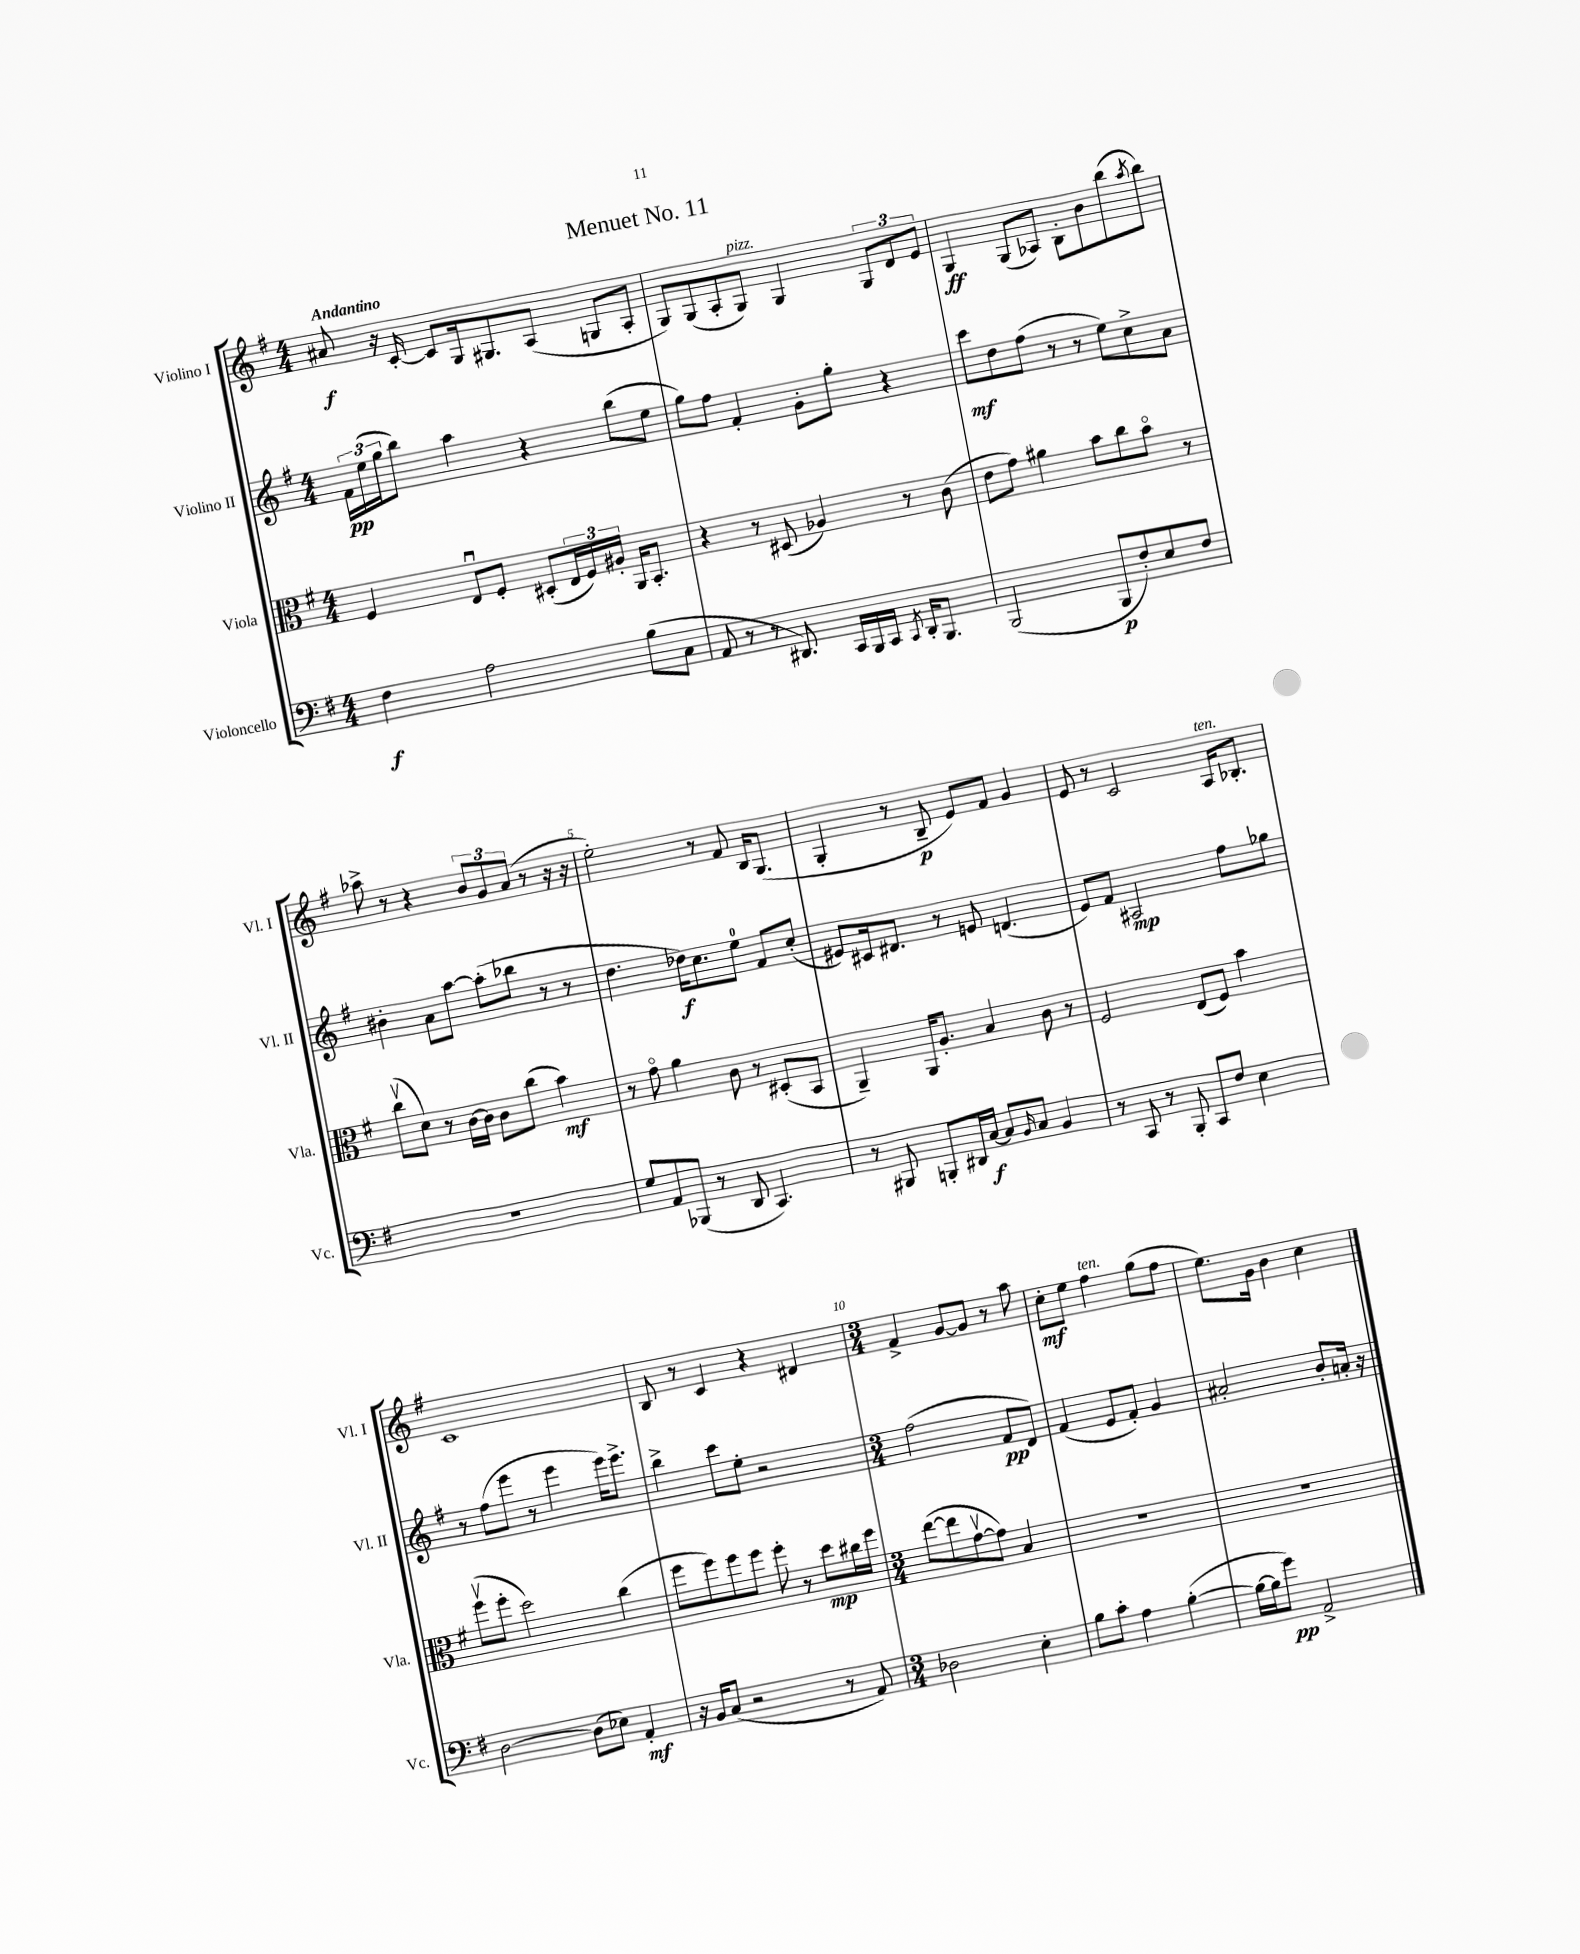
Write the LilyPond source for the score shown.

\header { title = "Menuet No. 11" }
<<
\new StaffGroup <<
\new Staff = "s0" \with { instrumentName = "Violino I" shortInstrumentName = "Vl. I" } {
    \clef treble \key g \major \numericTimeSignature \time 4/4 \tempo "Andantino"
    ais'8\f r16 c'16~-. c'8 g16 gis8. a8( g8 a8-. |
    g8) g8( a8-. g8^\markup { \italic "pizz." }) g4 \tuplet 3/2 { g8 d'8 e'8 } |
    g4\ff g8( aes8) b8-. b'8 b''8( \acciaccatura { a''8 } b''8) |
    aes''8-> r8 r4 \tuplet 3/2 { b'8 g'8 a'8( } r8 r16 r16 |
    e''2-.) r8 fis'8 b16 g8.( |
    g4-. r8 b8--\p e'8) fis'8 g'4 |
    e'8 r8 c'2 a16^\markup { \italic "ten." } bes8.-. |
    c'1 |
    b8 r8 c'4 r4 dis'4 |
    \numericTimeSignature \time 3/4 fis'4-> g'8~ g'8 r8 a''8 |
    c''8-.\mf e''8 fis''4^\markup { \italic "ten." } g''8( fis''8 |
    e''8.) g'16 b'4 c''4 \bar "|." |
}
\new Staff = "s1" \with { instrumentName = "Violino II" shortInstrumentName = "Vl. II" } {
    \clef treble \key g \major \numericTimeSignature \time 4/4
    \tuplet 3/2 { fis'16\pp e''16( g''16 } b''8) a''4 r4 b''8( e''8 |
    g''8) fis''8 fis'4-. g'8-. g''8-. r4 |
    c'''8\mf d''8 fis''8( r8 r8 e''8) c''8-> a'8 |
    bis'4-. a'8 a''8~ a''8-.( bes''8 r8 r8 |
    d''4. des''16\f) c''8. e''8-0 fis'8 c''8-.( |
    eis'8) cis'16 dis'8. r8 e'8 d'4.( |
    e'8) fis'8 ais2\mp fis''8 ges''8 |
    r8 fis''8( e'''8 r8 e'''4 e'''16) e'''8.-> |
    b''4-> c'''8 e''8-. r2 |
    \numericTimeSignature \time 3/4 fis''2( fis'8\pp d'8) |
    fis'4( e'8 fis'8-.) g'4 |
    ais'2-. b'8-. a'16-. r16 \bar "|." |
}
\new Staff = "s2" \with { instrumentName = "Viola" shortInstrumentName = "Vla." } {
    \clef alto \key g \major \numericTimeSignature \time 4/4
    fis4 e8\downbow fis8-. dis8-.( \tuplet 3/2 { e16 fis16) ais16-. } a,16 b,8.-. |
    r4 r8 dis8( aes4) r8 c'8( |
    e'8 g'8) ais'4 b'8 c''8 b'8\flageolet r8 |
    c''8\upbow( d'8) r8 c'16~ c'16 c'8 c''8( b'4\mf) |
    r8 g'8\flageolet a'4 c'8 r8 dis8-.( b,8 |
    a,4--) a,16 a8.-. b4 c'8 r8 |
    fis2 e8( fis8) b'4 |
    fis''8\upbow( fis''8-. d''2) c''4( |
    fis''8 fis''8) fis''8 fis''8 fis''8-. r8 d''8\mp cis''16 fis''16 |
    \numericTimeSignature \time 3/4 e''8~( e''8 g'8~\upbow g'8) b4 |
    R2. |
    R2. \bar "|." |
}
\new Staff = "s3" \with { instrumentName = "Violoncello" shortInstrumentName = "Vc." } {
    \clef bass \key g \major \numericTimeSignature \time 4/4
    fis4\f a2 b8( c8 |
    a,8 r8 r8 dis,8.) c,16 b,,16 c,16 \acciaccatura { c,8 } dis,16-. b,,8. |
    b,,2( b,,8\p fis8-.) e8 fis8 |
    R1 |
    g8 a,8 bes,,8( r8 d,8 c,4.) |
    r8 bis,,8 b,,8-. dis,16 c16~\f c8 \grace { b,16 } c8 b,4 |
    r8 c,8 r8 b,,8-. c,8 fis8 e4 |
    d2~ d8( ees8) a,4-.\mf |
    r16 b,16 c8( r2 r8 a,8) |
    \numericTimeSignature \time 3/4 des2 e4-. |
    b8 c'8-. a4 b4~-.( |
    b16~ b16 g'8\pp) a,2-> \bar "|." |
}
>>
>>
\layout { \context { \Score \override BarNumber.break-visibility = ##(#f #t #t) barNumberVisibility = #(every-nth-bar-number-visible 5) } }
